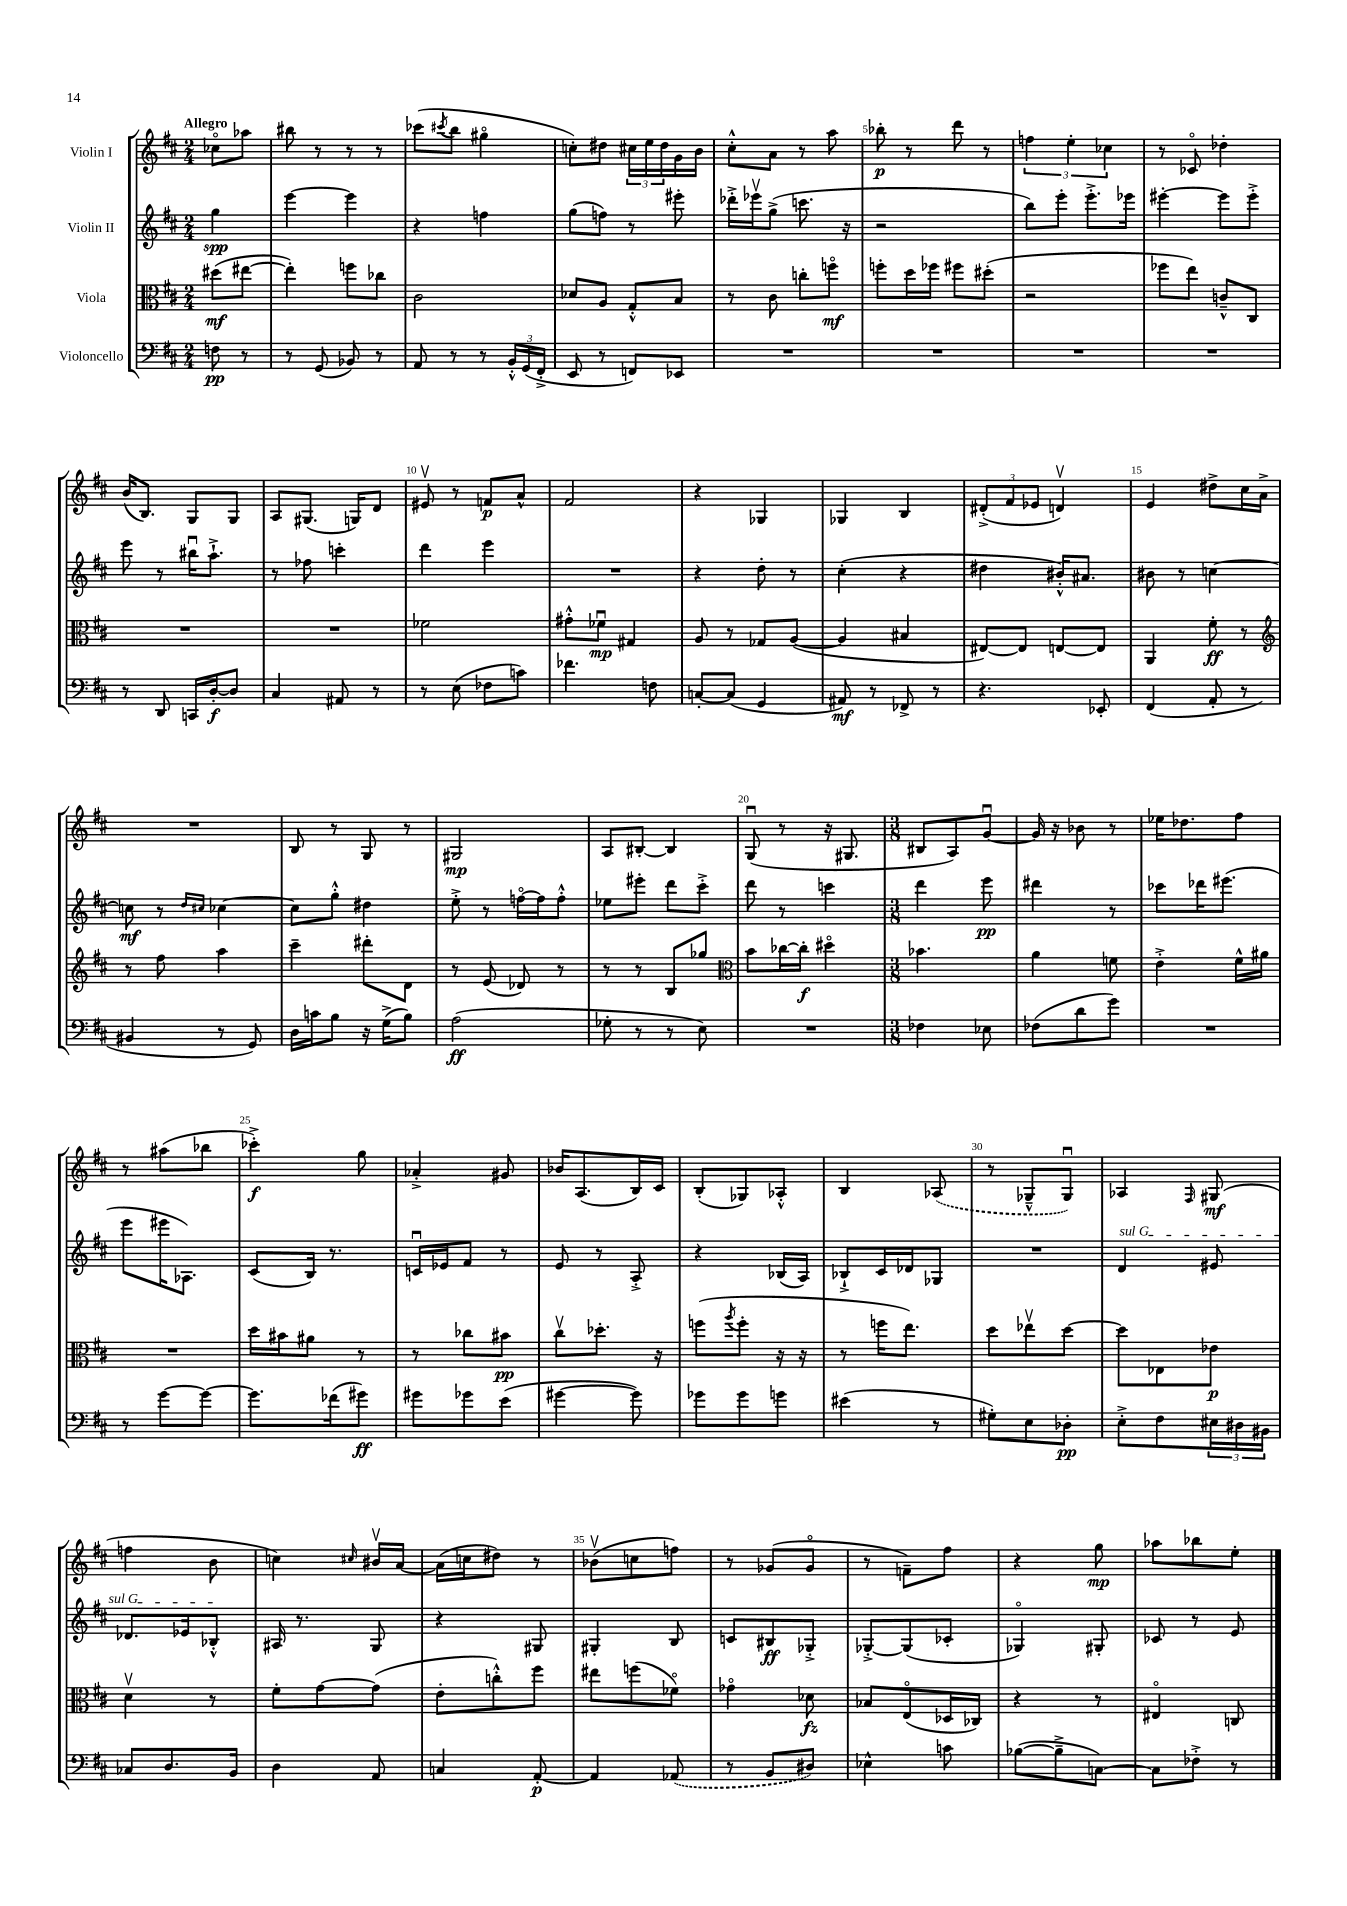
<<
\new StaffGroup <<
\new Staff = "s0" \with { instrumentName = "Violin I" } {
    \clef treble \key d \major \numericTimeSignature \time 2/4 \partial 4 \tempo "Allegro"
    ces''8\flageolet aes''8 |
    bis''8 r8 r8 r8 |
    ces'''8( \acciaccatura { cis'''8 } b''8 gis''4\flageolet |
    c''8-.) dis''8 \tuplet 3/2 { cis''16 e''16 dis''16 } g'16 b'16 |
    cis''8-.-^ a'8 r8 a''8 |
    bes''8-.\p r8 d'''8 r8 |
    \tuplet 3/2 { f''4 e''4-. ces''4 } |
    r8 ces'8\flageolet des''4-. |
    b'16( b8.) g8 g8 |
    a8 gis8.( g16) d'8 |
    eis'8\upbow r8 f'8\p a'8-^ |
    fis'2 |
    r4 ges4 |
    ges4 b4 |
    \tuplet 3/2 { dis'8-.->( fis'8 ees'8 } d'4\upbow) |
    e'4 dis''8-> cis''16 a'16-> |
    R2 |
    b8 r8 g8 r8 |
    gis2\mp |
    a8 bis8~-. bis4 |
    g8\downbow( r8 r16 gis8. |
    \numericTimeSignature \time 3/8 bis8 a8) g'8~\downbow |
    g'16 r16 bes'8 r8 |
    ees''16 des''8. fis''8 |
    r8 ais''8( bes''8 |
    ces'''4-.->\f) g''8 |
    aes'4-.-> gis'8 |
    bes'16 a8.( b16) cis'16 |
    b8-.( ges8) aes8-.-^ |
    b4 \once \slurDashed aes8( |
    r8 ges8---^ ges8\downbow) |
    aes4 \grace { fis16 } gis8\mf( |
    f''4 b'8 |
    c''4) \grace { cis''16 } bis'16\upbow a'16~ |
    a'16( c''16 dis''8) r8 |
    bes'8\upbow( c''8 f''8) |
    r8 ges'8( ges'8\flageolet |
    r8 f'8--) fis''8 |
    r4 g''8\mp |
    aes''8 bes''8 e''8-. \bar "|." |
}
\new Staff = "s1" \with { instrumentName = "Violin II" } {
    \clef treble \key d \major \numericTimeSignature \time 2/4 \partial 4
    g''4\spp |
    e'''4~ e'''4 |
    r4 f''4 |
    g''8( f''8) r8 eis'''8-. |
    des'''16-.-> ees'''16\upbow g''8->( c'''8. r16 |
    r2 |
    b''8) e'''8-. e'''8.-.-> ees'''16 |
    eis'''4~-. eis'''8 eis'''8-.-> |
    e'''8 r8 bis''16\downbow a''8.-!-> |
    r8 fes''8 c'''4-. |
    d'''4 e'''4 |
    R2 |
    r4 d''8-. r8 |
    cis''4-.( r4 |
    dis''4 bis'16-.-^) ais'8. |
    bis'8 r8 c''4~ |
    c''8\mf r8 \grace { d''16 cis''16 } ces''4~ |
    ces''8 g''8-.-^ dis''4 |
    e''8-.-> r8 f''16~\flageolet f''16 f''8-.-^ |
    ees''8 eis'''8-. d'''8 cis'''8-.-> |
    d'''8 r8 c'''4 |
    \numericTimeSignature \time 3/8 d'''4 e'''8\pp |
    dis'''4 r8 |
    ces'''8 des'''16 eis'''8.( |
    e'''8 eis'''16 aes8.) |
    cis'8( b16) r8. |
    c'16\downbow ees'16 fis'8 r8 |
    e'8 r8 a8-.-> |
    r4 bes16( a16) |
    bes8-!-> cis'16 des'16 ges8 |
    R4. |
    \once \override TextSpanner.bound-details.left.text = \markup { \italic "sul G" } d'4\startTextSpan eis'8 |
    des'8. ees'16 bes8-.-^\stopTextSpan |
    ais16 r8. g8 |
    r4 gis8 |
    gis4-. b8 |
    c'8 bis8\ff ges8-.-> |
    ges8~-.-> ges8( ces'8-. |
    ges4\flageolet) gis8-. |
    ces'8 r8 e'8 \bar "|." |
}
\new Staff = "s2" \with { instrumentName = "Viola" } {
    \clef alto \key d \major \numericTimeSignature \time 2/4 \partial 4
    dis''8\mf( eis''8~ |
    eis''4-.) f''8 ces''8 |
    cis'2 |
    des'8 a8 g8-.-^ b8 |
    r8 cis'8 c''8-. f''8\flageolet\mf |
    f''8-. d''16 fes''16 fis''8 dis''8-.( |
    r2 |
    fes''8 e''8) c'8---^ cis8 |
    R2 |
    R2 |
    fes'2 |
    gis'8-.-^ fes'8\downbow\mp gis4 |
    a8 r8 ges8 a8~( |
    a4 bis4 |
    eis8~) eis8 e8~ e8 |
    a,4 fis'8-.\ff r8 |
    \clef treble r8 fis''8 a''4 |
    cis'''4-- dis'''8-. d'8 |
    r8 e'8( des'8) r8 |
    r8 r8 b8 ges''8 |
    \clef alto b'8 ces''16~ ces''16-.\f dis''4\flageolet |
    \numericTimeSignature \time 3/8 bes'4. |
    a'4 f'8 |
    e'4-.-> fis'16-^ ais'16 |
    R4. |
    d''16 bis'16 ais'8 r8 |
    r8 ces''8 bis'8\pp |
    cis''8\upbow des''8.-. r16 |
    f''8( \acciaccatura { a''8 } f''8-. r16 r16 |
    r8 f''16 e''8.) |
    d''8 ees''8\upbow d''8~ |
    d''8 ees8 ees'8\p |
    d'4\upbow r8 |
    fis'8-. g'8~ g'8( |
    e'8-. c''8-.-^) fis''8 |
    eis''8 f''8( fes'8\flageolet) |
    ges'4\flageolet des'8\fz |
    bes8 e8\flageolet( des16 ces16) |
    r4 r8 |
    eis4\flageolet c8 \bar "|." |
}
\new Staff = "s3" \with { instrumentName = "Violoncello" } {
    \clef bass \key d \major \numericTimeSignature \time 2/4 \partial 4
    f8\pp r8 |
    r8 g,8( bes,8) r8 |
    a,8 r8 r8 \tuplet 3/2 { b,16-.-^ g,16( fis,16-.-> } |
    e,8 r8 f,8) ees,8 |
    R2 |
    R2 |
    R2 |
    R2 |
    r8 d,8 c,16 d16~-.\f d8 |
    cis4 ais,8 r8 |
    r8 e8( fes8 c'8) |
    fes'4. f8 |
    c8~-. c8( g,4 |
    ais,8\mf) r8 fes,8-> r8 |
    r4. ees,8-. |
    fis,4( a,8-. r8 |
    bis,4 r8 g,8) |
    d16 c'16 b8 r16 g16->( b8) |
    a2\ff( |
    ges8-. r8 r8 e8) |
    R2 |
    \numericTimeSignature \time 3/8 fes4 ees8 |
    fes8( d'8 g'8) |
    R4. |
    r8 g'8~ g'8~ |
    g'8. fes'16( gis'8\ff) |
    gis'8 ges'8 e'8( |
    gis'4~ gis'8) |
    ges'8 ges'8 g'8 |
    eis'4( r8 |
    gis8-.) e8 des8-.\pp |
    e8-.-> fis8 \tuplet 3/2 { eis16 dis16 bis,16 } |
    ces8 d8. b,16 |
    d4 a,8 |
    c4 a,8~-.\p |
    a,4 \once \slurDashed aes,8( |
    r8 b,8 dis8) |
    ees4-^ c'8 |
    bes8~( bes8---> c8~) |
    c8 fes8-.-> r8 \bar "|." |
}
>>
>>
\layout { \context { \Score \override BarNumber.break-visibility = ##(#f #t #t) barNumberVisibility = #(every-nth-bar-number-visible 5) } }
